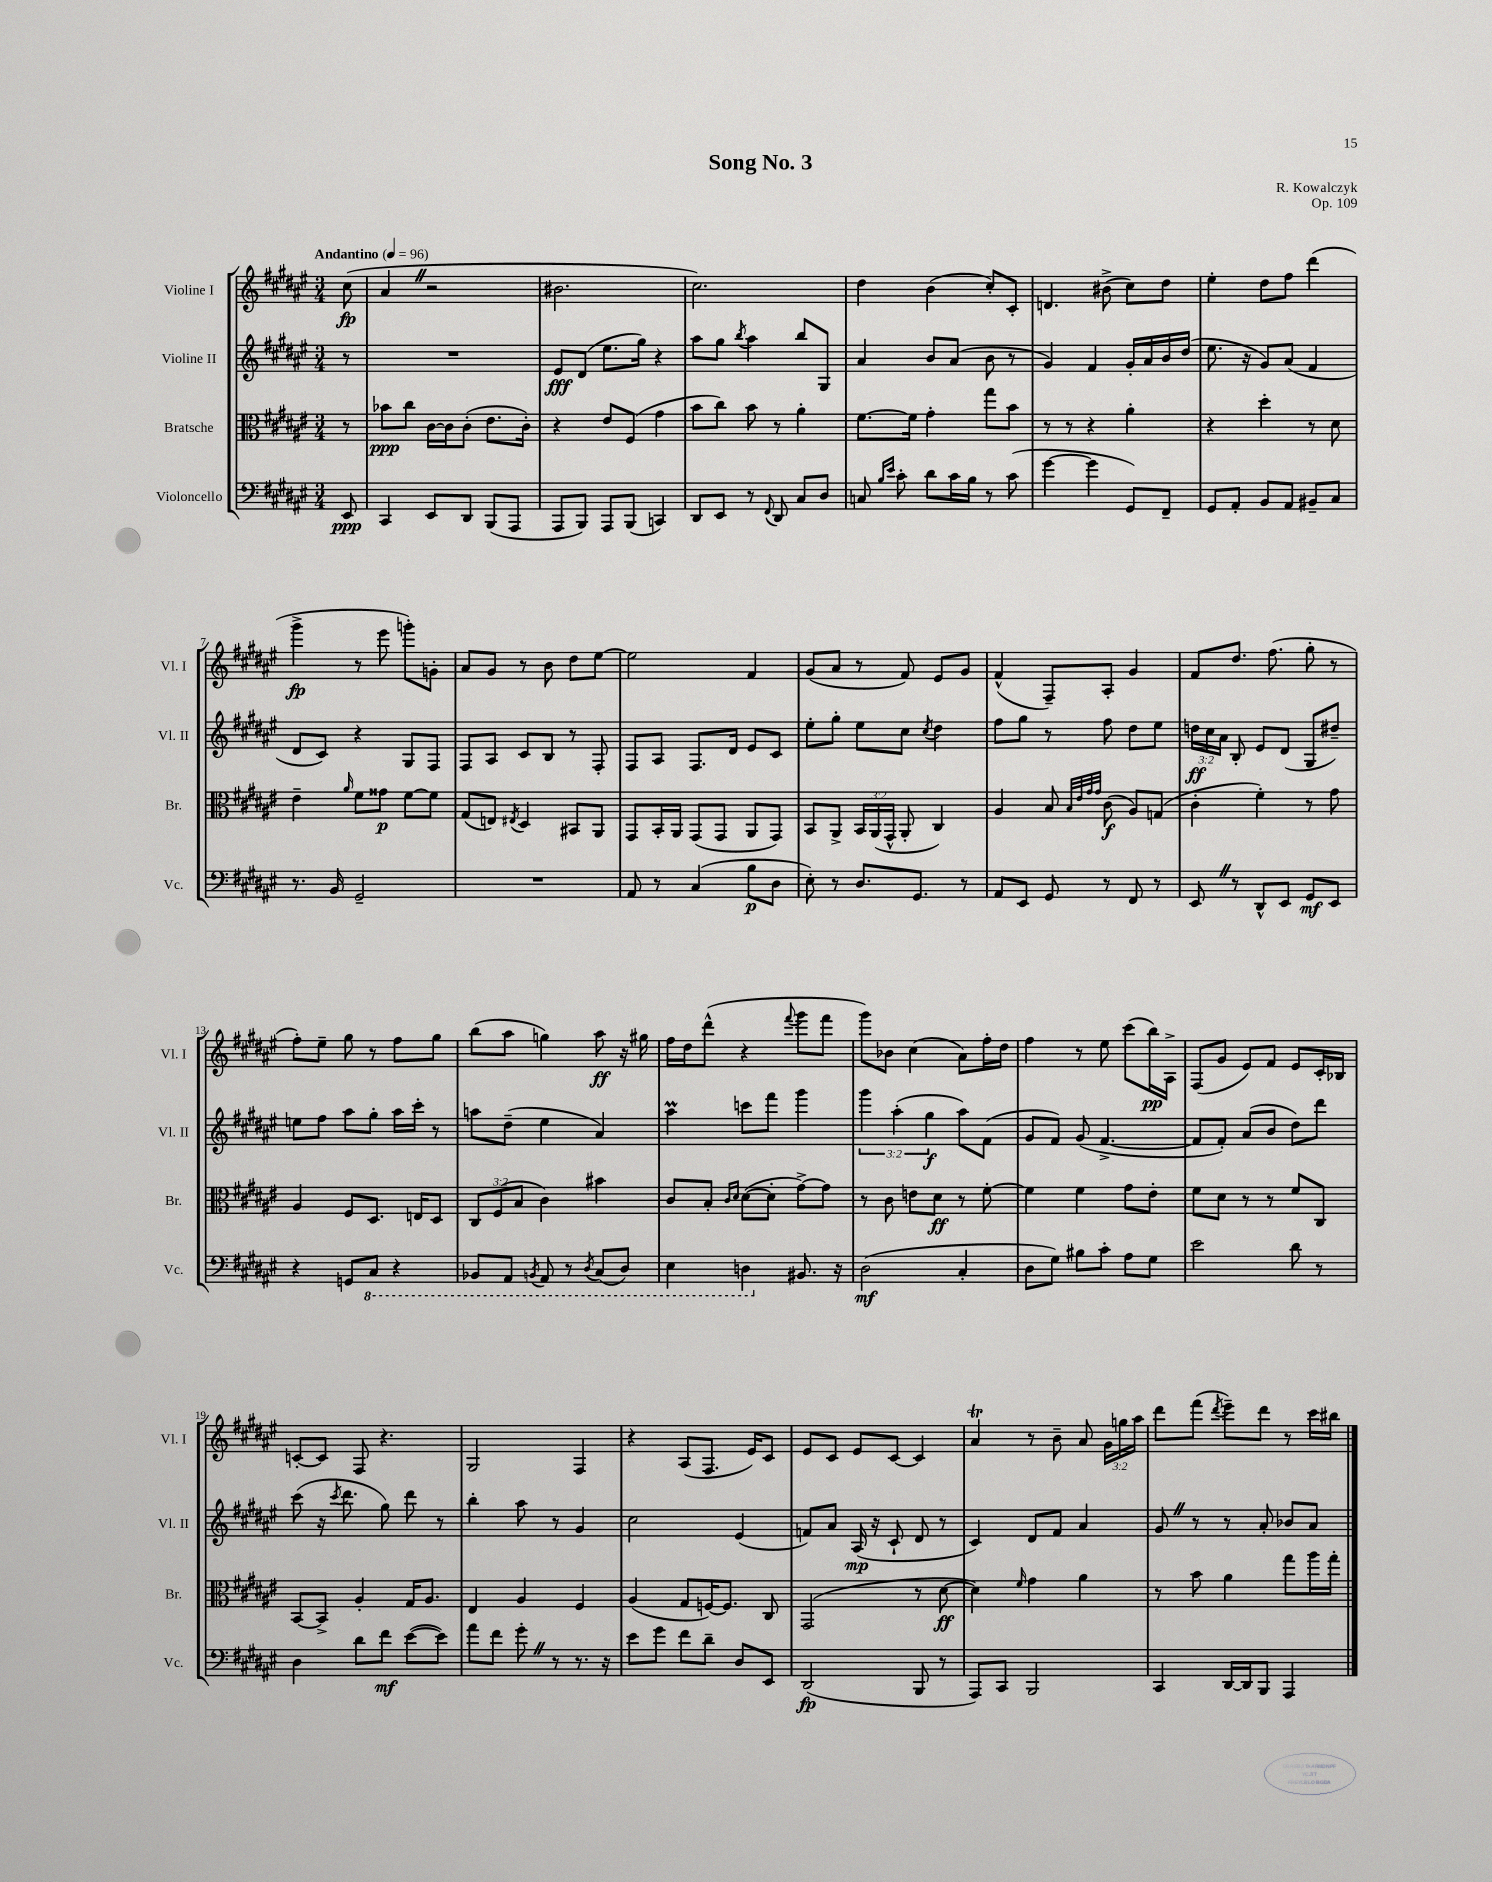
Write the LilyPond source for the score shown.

\header { title = "Song No. 3" composer = "R. Kowalczyk" opus = "Op. 109" }
<<
\new StaffGroup <<
\new Staff = "s0" \with { instrumentName = "Violine I" shortInstrumentName = "Vl. I" } {
    \clef treble \key fis \major \numericTimeSignature \time 3/4 \override Staff.TupletNumber.text = #tuplet-number::calc-fraction-text \partial 8 \tempo "Andantino" 4 = 96
    \autoBeamOff cis''8\fp( |
    ais'4 \once \override BreathingSign.text = \markup { \musicglyph "scripts.caesura.straight" } \breathe r2 |
    bis'2. |
    cis''2.) |
    dis''4 b'4( cis''8[-.) cis'8]-. |
    d'4. bis'8->( cis''8[) dis''8] |
    eis''4-. dis''8[ fis''8] dis'''4( |
    gis'''4->\fp r8 eis'''8 g'''8[-.) g'8]-. |
    ais'8[ gis'8] r8 b'8 dis''8[ eis''8]~ |
    eis''2 fis'4 |
    gis'8[( ais'8] r8 fis'8) eis'8[ gis'8] |
    fis'4-^( fis8[--) ais8]-. gis'4 |
    fis'8[ dis''8.] fis''8.( gis''8-. r8 |
    fis''8[-.) eis''8]-- gis''8 r8 fis''8[ gis''8] |
    b''8[( ais''8] g''4) ais''8\ff r16 gis''16 |
    fis''16[ dis''16 dis'''8]-^( r4 \appoggiatura { fis'''8 } gis'''8[ fis'''8] |
    gis'''8[) bes'8] cis''4( ais'8[) fis''16-. dis''16] |
    fis''4 r8 eis''8 cis'''8[( b''16\pp) ais16]-> |
    fis8[( gis'8] eis'8[) fis'8] eis'8[ cis'16-. bes16] |
    c'8[~-. c'8] fis8 r4. |
    gis2 fis4 |
    r4 ais8[( fis8.] eis'16[) cis'8] |
    eis'8[ cis'8] eis'8[ cis'8]~ cis'4 |
    ais'4\trill r8 b'8-- ais'8 \tuplet 3/2 { gis'16[ g''16 ais''16] } |
    dis'''8[ fis'''8]( \acciaccatura { dis'''8 } eis'''8[--) dis'''8] r8 cis'''16[ bis''16] \bar "|." |
}
\new Staff = "s1" \with { instrumentName = "Violine II" shortInstrumentName = "Vl. II" } {
    \clef treble \key fis \major \numericTimeSignature \time 3/4 \override Staff.TupletNumber.text = #tuplet-number::calc-fraction-text \partial 8
    \autoBeamOff r8 |
    R2. |
    eis'8[\fff dis'8]( eis''8.[ gis''16]) r4 |
    ais''8[ gis''8] \acciaccatura { b''8 } ais''4 b''8[ gis8] |
    ais'4 b'8[ ais'8]( b'8 r8 |
    gis'4) fis'4 gis'16[-. ais'16 b'16 dis''16]( |
    eis''8. r16 gis'8[) ais'8]( fis'4 |
    dis'8[ cis'8]) r4 gis8[ fis8] |
    fis8[ ais8] cis'8[ b8] r8 fis8-. |
    fis8[ ais8] fis8.[ dis'16] eis'8[ cis'8] |
    eis''8[-. gis''8]-. eis''8[ cis''8] \acciaccatura { cis''8 } dis''4 |
    fis''8[ gis''8] r8 fis''8 dis''8[ eis''8] |
    \tuplet 3/2 { d''16[\ff cis''16 ais'16] } b8-. eis'8[ dis'8]( gis8[ dis''8]--) |
    e''8[ fis''8] ais''8[ gis''8]-. ais''16[ cis'''16]-. r8 |
    a''8[ dis''8]--( eis''4 ais'4) |
    ais''4\prall c'''8[ fis'''8] gis'''4 |
    \tuplet 3/2 { gis'''4 ais''4-.( gis''4\f } ais''8[) fis'8]( |
    gis'8[ fis'8]) gis'8( fis'4.~-> |
    fis'8[ fis'8]-.) ais'8[( b'8] dis''8[) dis'''8] |
    cis'''8( r16 \acciaccatura { cis'''8 } dis'''8. gis''8) dis'''8 r8 |
    b''4-. ais''8 r8 gis'4 |
    cis''2 eis'4( |
    f'8[) ais'8] ais16\mp( r16 cis'8-! dis'8 r8 |
    cis'4) dis'8[ fis'8] ais'4 |
    gis'8 \once \override BreathingSign.text = \markup { \musicglyph "scripts.caesura.straight" } \breathe r8 r8 ais'8-. bes'8[ ais'8] \bar "|." |
}
\new Staff = "s2" \with { instrumentName = "Bratsche" shortInstrumentName = "Br." } {
    \clef alto \key fis \major \numericTimeSignature \time 3/4 \override Staff.TupletNumber.text = #tuplet-number::calc-fraction-text \partial 8
    \autoBeamOff r8 |
    bes'8[\ppp cis''8] cis'16[~ cis'16 cis'8]-.( eis'8.[ cis'16]-.) |
    r4 eis'8[ fis8]( gis'4 |
    b'8[ cis''8]) b'8 r8 ais'4-. |
    fis'8.[~ fis'16] gis'4-. gis''8[ b'8] |
    r8 r8 r4 ais'4-. |
    r4 dis''4-. r8 dis'8 |
    eis'4-- \grace { ais'16 } fis'8[ gisis'8]\p fis'8[~ fis'8] |
    gis8[( e8]) \acciaccatura { eis8 } dis4 bis,8[ ais,8] |
    gis,8[ b,16-. ais,16] gis,8[( gis,8] ais,8[ gis,8]) |
    b,8[ ais,8]-> \tuplet 3/2 { b,16[ ais,16( gis,16]-^ } ais,8-. cis4) |
    ais4 b8 \grace { b32[ eis'32 gis'32 gis'32] } cis'8\f( ais8[) g8]( |
    cis'4-. fis'4-.) r8 gis'8 |
    ais4 fis8[ dis8.] e16[ dis8] |
    \tuplet 3/2 { cis8[ fis8( b8] } cis'4) bis'4 |
    cis'8[ b8]-. \grace { cis'16[ dis'16] } dis'8[~( dis'8]-. gis'8[~->) gis'8] |
    r8 cis'8 e'8[ dis'8]\ff r8 fis'8~-. |
    fis'4 fis'4 gis'8[ eis'8]-. |
    fis'8[ dis'8] r8 r8 fis'8[ cis8] |
    b,8[~ b,8]-> ais4-. gis16[ ais8.] |
    eis4 ais4 fis4 |
    ais4( gis8[ f16~) f8.] cis8 |
    gis,2( r8 dis'8~\ff |
    dis'4) \grace { fis'16 } gis'4 ais'4 |
    r8 b'8 ais'4 gis''8[ ais''16 gis''16]-. \bar "|." |
}
\new Staff = "s3" \with { instrumentName = "Violoncello" shortInstrumentName = "Vc." } {
    \clef bass \key fis \major \numericTimeSignature \time 3/4 \partial 8
    \autoBeamOff eis,8\ppp |
    cis,4 eis,8[ dis,8] b,,8[( ais,,8] |
    ais,,8[ b,,8]) ais,,8[ b,,8]( c,4) |
    dis,8[ eis,8] r8 \appoggiatura { fis,8 } dis,8 cis8[ dis8] |
    c8 \grace { b16[ eis'16] } cis'8-. dis'8[ cis'16 b16] r8 cis'8( |
    gis'4~ gis'4 gis,8[) fis,8]-- |
    gis,8[ ais,8]-. b,8[ ais,8] bis,8[-- cis8] |
    r8. b,16 gis,2-- |
    R2. |
    ais,8 r8 cis4( b8[\p dis8] |
    eis8-.) r8 dis8.[ gis,8.] r8 |
    ais,8[ eis,8] gis,8 r8 fis,8 r8 |
    eis,8 \once \override BreathingSign.text = \markup { \musicglyph "scripts.caesura.straight" } \breathe r8 dis,8[-^ eis,8] gis,8[\mf eis,8] |
    r4 g,8[ \ottava #-1 cis,8] r4 |
    bes,,8[ ais,,8] \acciaccatura { b,,8 } ais,,8 r8 \acciaccatura { dis,8 } cis,8[( dis,8]) |
    eis,4 d,4 \ottava #0 bis,8. r16 |
    dis2\mf( cis4-. |
    dis8[ gis8]) bis8[ cis'8]-. ais8[ gis8] |
    eis'2 dis'8 r8 |
    dis4 dis'8[ fis'8]\mf eis'8[~( eis'8]) |
    ais'8[ fis'8] gis'8-. \once \override BreathingSign.text = \markup { \musicglyph "scripts.caesura.straight" } \breathe r8 r8. r16 |
    eis'8[ gis'8] fis'8[ dis'8]-- dis8[ eis,8] |
    dis,2\fp( b,,8 r8 |
    ais,,8[) cis,8] b,,2 |
    cis,4 dis,16[~ dis,16 b,,8] ais,,4 \bar "|." |
}
>>
>>
